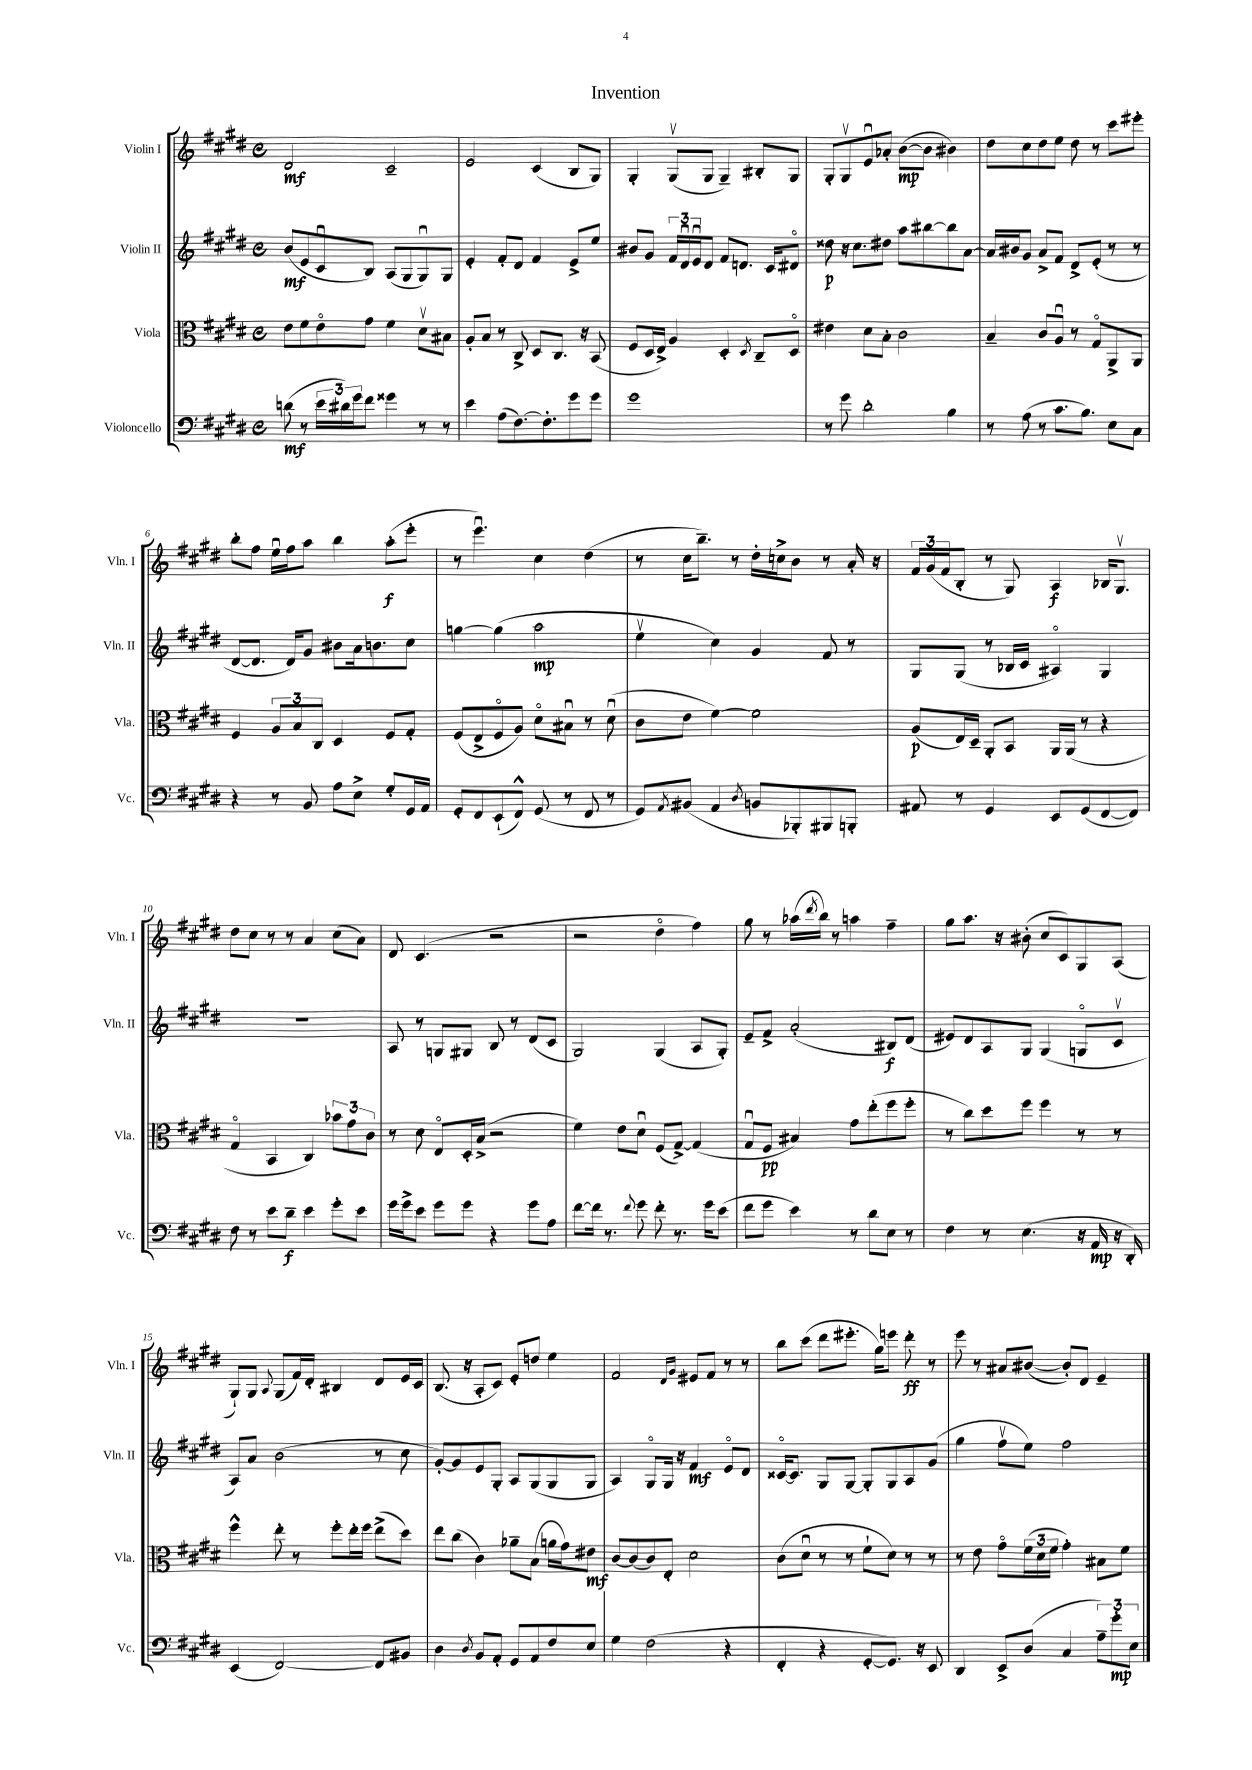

**kern	**kern	**kern	**kern
*staff4	*staff3	*staff2	*staff1
*clefF4	*clefC3	*clefG2	*clefG2
*k[f#c#g#d#]	*k[f#c#g#d#]	*k[f#c#g#d#]	*k[f#c#g#d#]
*M4/4	*M4/4	*M4/4	*M4/4
*met(c)	*met(c)	*met(c)	*met(c)
(8d	8e	(8b	2d#
8r	8f#	8e	.
24e	8eo	8c#u	.
24d#)	.	.	.
24g#	.	.	.
8f#	8g#	8B)	.
4g##	4f#	(8A	2c#~
.	.	8G#	.
8r	8d#v	8G#u)	.
8r	8B#	8G#	.
=	=	=	=
4e	8A'	4e'	2e
.	8B	.	.
(8A	8r	8f#'	.
[8.F#)	8C#^	8d#	.
.	8D#	4f#	(4c#
8.F#']	.	.	.
.	8.C#	.	.
8g#	.	8e^	8B
.	16r	.	.
8g#	(8BB	8ee	8G#)
=	=	=	=
1g#	8F#	8b#	4G#'
.	16D#	8g#	.
.	16E^)	.	.
.	4A	24f#	(8G#v
.	.	24d#u	.
.	.	24eu	.
.	.	8d#	8G#
.	4D#'	8f#	4G#~)
.	.	8.d	.
.	8qD#	.	.
.	8C#~	.	8B#'
.	.	16c#	.
.	8D#o	8d#o	8G#
=	=	=	=
8r	4e#	8dd##	8G#'
8g#	.	16r	8G#v
.	.	8.cc#	.
2d#'	8d#	.	8eu
.	8B'	8dd#	8a-'
.	2c#	8aa	([8b
.	.	[8bb#	8b]
4B	.	8bb#]	4b#)
.	.	[8a	.
=	=	=	=
8r	4B~	16a]	8dd#
.	.	16b#	.
(8A	.	8g#	8cc#
8r	8c#	8a^	8dd#
8.c#	8Au	8f#	8ee
.	8r	8d#^	8dd#
8.B)	.	.	.
.	8G#o	(8e'	8r
8E	8AA^	8r	8ccc#
8C#	8AA	8r	8eee#'
=	=	=	=
4r	4F#	[8d#	8bb'
.	.	8.d#]	8ff#
8r	12A	.	16eeu
.	.	16d#)	16ff#
.	12B	.	.
8BB	.	8g#	8aa
.	12C#	.	.
8A	4D#	8b#	4bb
8E^	.	16a	.
.	.	8.b	.
8G#'	8F#	.	(8aa'
16GG#	8G#'	8cc#	8eee'
16AA	.	.	.
=	=	=	=
8GG#'	(8F#	[4gg	8r
8FF#	8E^	.	4.eeeu)
(8EE`	8F#o	(4gg]	.
8FF#^^)	8A)	.	.
(8GG#	8d#o	2aa	4cc#
8r	8B#u	.	.
8FF#	8r	.	(4dd#
8r	(8d#u	.	.
=	=	=	=
8GG#)	8c#	4eev	8r
8qAA	.	.	.
(8BB#	8e	.	16cc#
.	.	.	8.bb~)
4AA	[4f#)	4cc#)	.
.	.	.	8r
8qD#	.	.	.
8BB	2f#]	4g#	16dd#'
.	.	.	16cc^
8BBB-')	.	.	8b
8BBB#	.	8f#	8r
8BBB'	.	8r	16a'
.	.	.	16r
=	=	=	=
8AA#	(8A	8G#	24f#
.	.	.	(24g#
.	.	.	24f#
8r	16E)	(8G#	8B'
.	16D#~	.	.
4GG#	8AA'	8r	8r
.	8BB	16B-	8G#)
.	.	16c#	.
8EE	16AA	4A#o)	4A
.	(16AA	.	.
(8GG#	8r	.	.
[8FF#	4r	4G#	16B-
.	.	.	8.G#v
8FF#])	.	.	.
=	=	=	=
8F#	4G#o	1r	8dd#
8r	.	.	8cc#
8e	4BB	.	8r
8d#~	.	.	8r
4e	4C#)	.	4a
8g#'	12b-	.	(8cc#
.	12g#	.	.
8e	.	.	8a)
.	12c#	.	.
=	=	=	=
16g#	8r	8A	8d#
16g#^	.	.	.
8e	8d#	8r	(4.c#
8g#	8Eo	8G	.
8g#	16D#'	8G#	.
.	(16B^	.	.
4r	2r	8B	2r
.	.	8r	.
8g#	.	(8d#	.
8A	.	8c#	.
=	=	=	=
[8f#	4f#)	2G#)	2r
16f#]	.	.	.
8.r	.	.	.
.	8e	.	.
8qqf#	.	.	.
8g#	8d#u	.	.
8f#'	(8F#	(4G#	4dd#o
8.r	[8G#^)	.	.
.	(4G#]	8A	4ff#)
16g#	.	.	.
(8e	.	8G#')	.
=	=	=	=
8f#	8G#u	8e~	8gg#
8g#	8F#	8f#^	8r
4e)	4B#)	(2a'	(16aa-
.	.	.	8qddd#
.	.	.	16bb)
.	.	.	8r
8r	8g#	.	4aa
8d#	(8ee'	.	.
8E	8ff#	8B#)	4ff#~
8r	8ff#'	(8d#	.
=	=	=	=
4F#	8r	8e#)	8gg#
.	8cc#)	8d#	8.aa
8r	8dd#	8A	.
.	.	.	16r
(4.E	8ff#	8G#	(8b#'
.	4ff#	(4G#	8cc#
.	.	.	8c#)
16r	8r	8Go	8G#
16AA	.	.	.
16r	8r	8c#v	(8A
16DD#')	.	.	.
=	=	=	=
(4EE	4ff#^^	8A)	8G#`)
.	.	8a	8G#
.	.	.	8qqA
[2FF#)	8ee'	(2b	(8G#
.	8r	.	16f#)
.	.	.	16d#'
.	8ff#'	.	4B#
.	16ee'	.	.
.	16ff#	.	.
8FF#]	(8ee^	8r	8d#
8BB#	8dd#)	8cc#	16e
.	.	.	16c#
=	=	=	=
4D#	8ee	[8g#')	(8.B
.	(8cc#	8g#]	.
.	.	.	16r
8qD#	.	.	.
8BB	4c#)	8e	8A'
8AA'	.	8G#'	8c#)
8GG#	8a-~	8A	8e'
8AA	(8B	(8G#	8dd
8F#	16a	8G#	4ee
.	16g#)	.	.
8E	8e#	8G#	.
=	=	=	=
4G#	[8c#	4A)	2f#
.	(8c#]	.	.
(2F#	8c#)	8G#o	.
.	8E'	16G#	.
.	.	16r	.
.	.	.	16qqd#
.	.	.	16qqg#
.	2d#	4f#	8e#
.	.	.	8f#
4r	.	8eo	8r
.	.	8d#	8r
=	=	=	=
4FF#'	(8c#	[16c##o	8bb
.	.	8.c##]	.
.	8d#u	.	(8ccc#
4r	8r	8G#	8ddd#
.	8r	[8G#	8.eee#'
[8GG#'	8f#`	8G#']	.
.	.	.	16gg#)
8.GG#])	8d#)	8G#	8eee
.	8r	8A	8ddd#'
16r	.	.	.
8EE	8r	(8g#	8r
=	=	=	=
4DD#	8r	4gg#	8eee
.	8e	.	8r
8EE^	8g#o	8ff#v	8a#
(8D#	(24f#	8ee)	([8b#
.	24d#	.	.
.	24f#	.	.
4C#	4g#')	2ff#	8b#'])
.	.	.	8d#
12A~)	8B#	.	4e~
12g#'	.	.	.
.	8f#	.	.
12E	.	.	.
==	==	==	==
*-	*-	*-	*-
